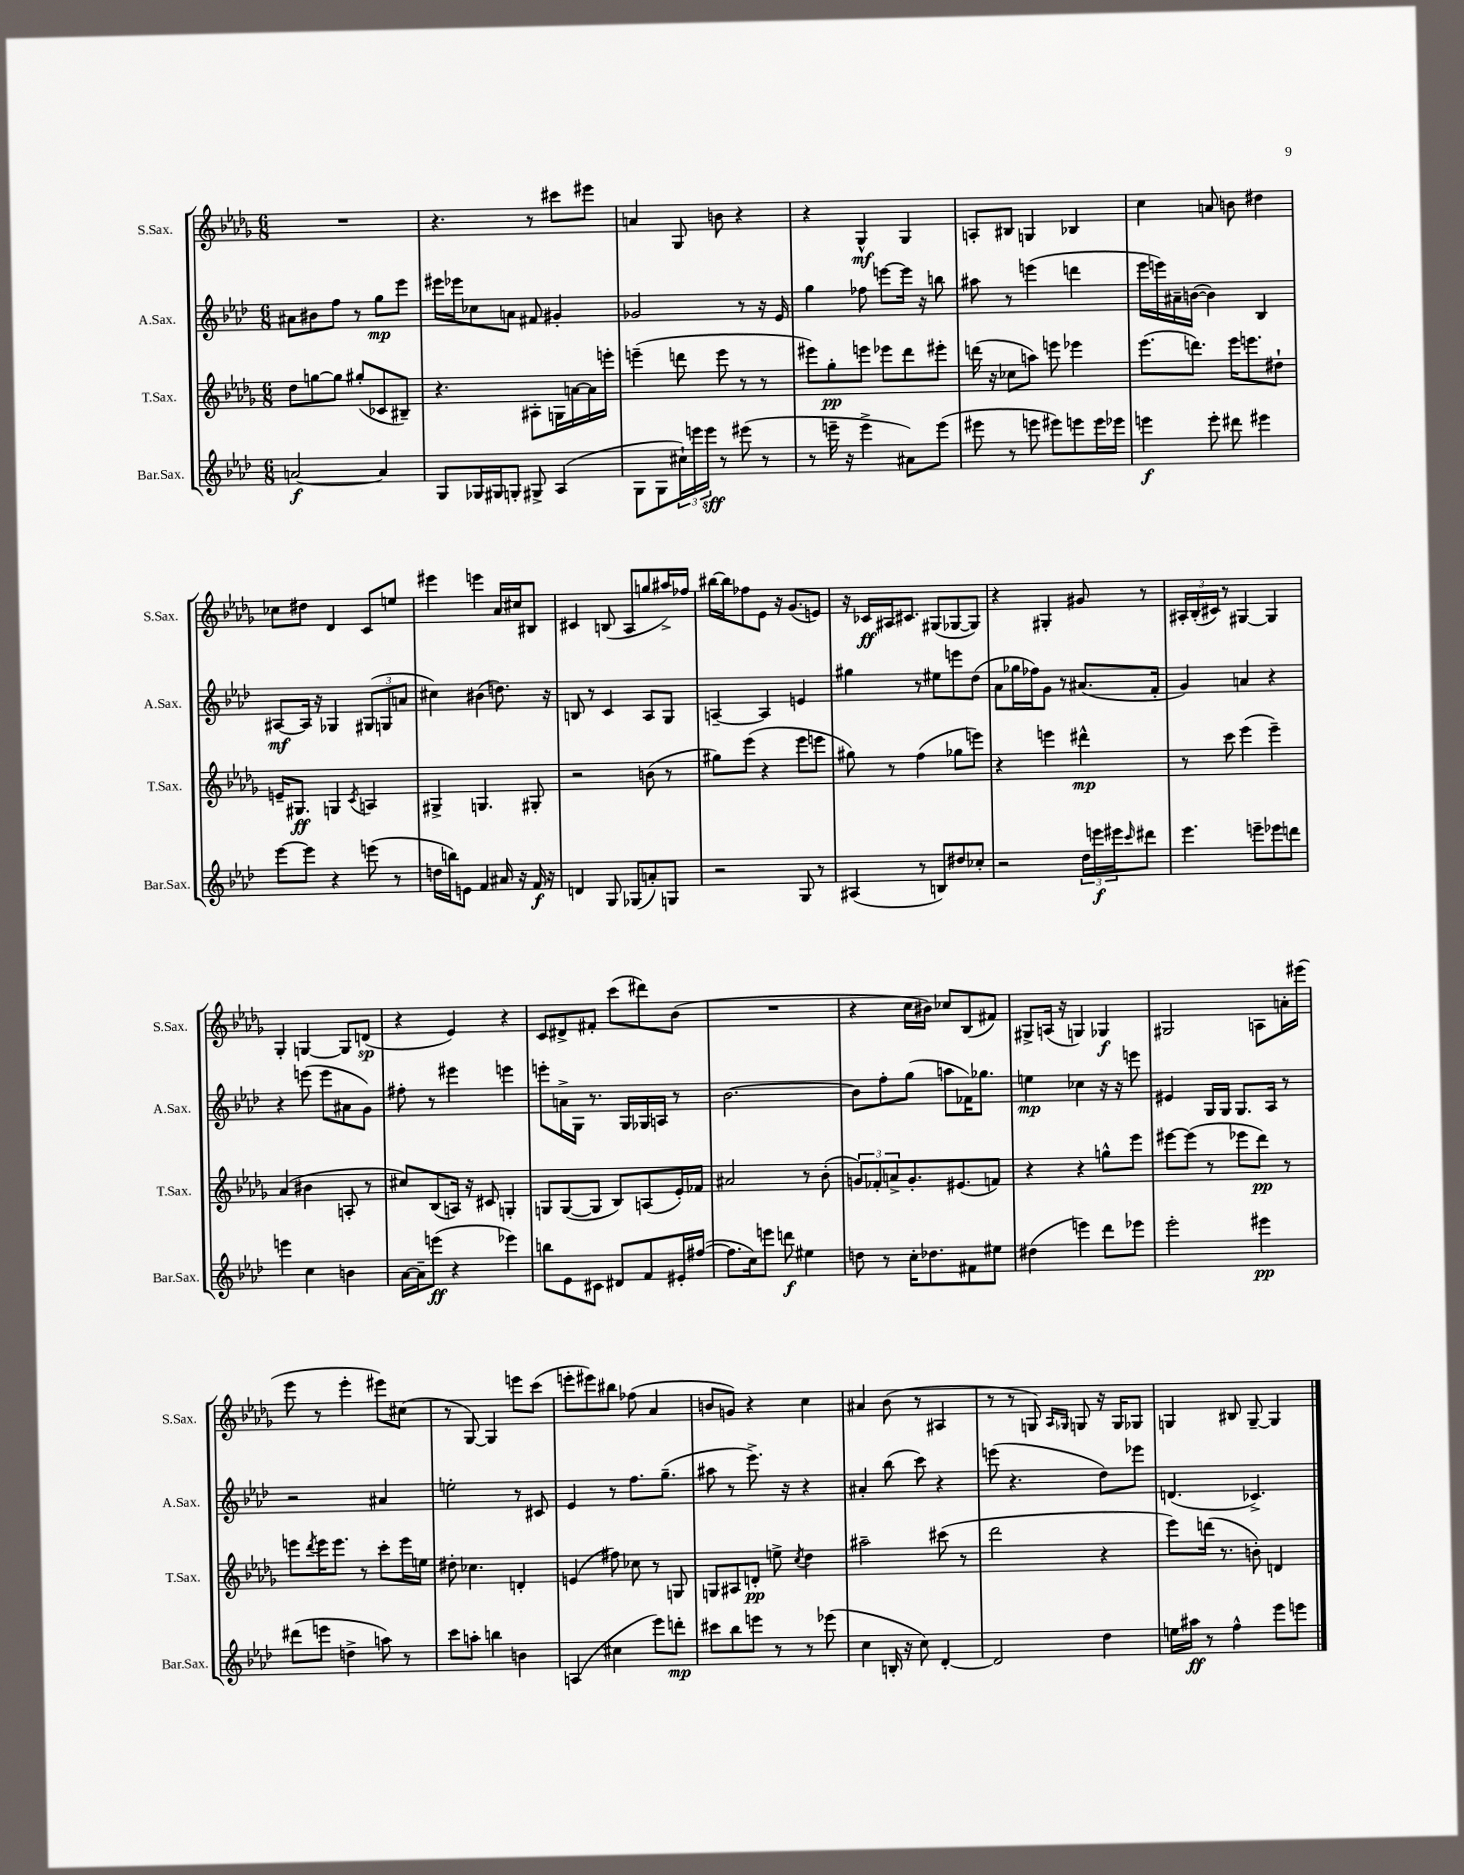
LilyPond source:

<<
\new StaffGroup <<
\new Staff = "s0" \with { instrumentName = "S.Sax." shortInstrumentName = "S.Sax." } {
    \clef treble \key des \major \numericTimeSignature \time 6/8
    R2. |
    r4. r8 cis'''8 eis'''8 |
    a'4 ges8 b'8 r4 |
    r4 ges4-^\mf ges4 |
    a8-. bis8 g4 bes4 |
    c''4 a'8 b'8 dis''4 |
    ces''8 dis''8 des'4 c'8 e''8 |
    eis'''4 e'''4 aes'16 cis''16 bis8 |
    cis'4 b8( aes8 g''8 ais''16->) fes''16 |
    bis''16~ bis''16 fes''8 ees'8 r16 ges'8.( e'8) |
    r16 ces'16\ff ais16 cis'8. gis8( ges8~ ges8) |
    r4 gis4-. gis'8 r8 |
    \tuplet 3/2 { ais16-. bes16-.( cis'16) } r8 gis4~ gis4 |
    ges4-. g4~ g8 d'8\sp( |
    r4 ees'4) r4 |
    c'8 dis'8-> fis'8-. c'''8( dis'''8) bes'8( |
    R2. |
    r4 c''16 bis'16) ces''8 bes8( fis'8) |
    gis8-> a16( r16 g4) ges4\f |
    gis2 a8 a'16-. eis'''16( |
    ees'''8 r8 ees'''4-. eis'''8) cis''8( |
    r8 ges8~) ges4 e'''8 c'''8( |
    e'''8-. eis'''8) bis''8 fes''8( aes'4 |
    b'8 g'8) r4 c''4 |
    ais'4 bes'8( r8 ais4 |
    r8 r8 g8) \grace { aes16 ges16 } g8 r16 g16 ges8 |
    g4 bis8 g8~-- g4 \bar "|." |
}
\new Staff = "s1" \with { instrumentName = "A.Sax." shortInstrumentName = "A.Sax." } {
    \clef treble \key aes \major \numericTimeSignature \time 6/8
    ais'8 bis'8 f''8 r8 g''8\mp ees'''8 |
    eis'''16 ees'''16 ces''8 a'8 fis'8 gis'4-. |
    ges'2 r8 r16 ees'16 |
    g''4 fes''8 e'''8~ e'''16 r16 b''8 |
    ais''8 r8 e'''4( d'''4 |
    ees'''16 e'''16) ais'16-- b'16~( b'4) bes4 |
    ais8~\mf ais16 r16 ges4 \tuplet 3/2 { gis8( g8 a'8 } |
    cis''4) bis'4( d''8.) r16 |
    b8 r8 c'4 aes8 g8 |
    a4~-- a4 e'4 |
    gis''4 r8 eis''8 e'''8 des''8( |
    aes'8 ges''16 fes''16) g'8 r8 ais'8.( f'16-. |
    g'4) a'4 r4 |
    r4 e'''8( e'''8 ais'8 g'8) |
    fis''8-. r8 eis'''4 e'''4 |
    e'''8-. a'16-> g16 r8. g16 ges16 a16 r8 |
    bes'2.~ |
    bes'8 f''8-. g''8( a''8 fes'16) ges''8. |
    e''4\mp ces''4 r16 r16 e'''8 |
    eis'4 g16 g16 g8. aes16 r8 |
    r2 ais'4 |
    e''2-. r8 cis'8 |
    ees'4 r8 f''8. g''8.--( |
    ais''8 r8 ees'''8.->) r16 r4 |
    ais'4-. bes''8( c'''8) r4 |
    e'''8( r4. des''8) ees'''8 |
    d'4.( ces'4.->) \bar "|." |
}
\new Staff = "s2" \with { instrumentName = "T.Sax." shortInstrumentName = "T.Sax." } {
    \clef treble \key des \major \numericTimeSignature \time 6/8
    des''8 g''8~ g''8 gis''8-.( ces'8 bis8--) |
    r4. ais8-. g16 a'16~ a'16 e'''16-. |
    e'''4--( d'''8 e'''8 r8 r8 |
    eis'''8) ges''8-.\pp e'''8 ees'''8 des'''8 eis'''8-. |
    d'''16( r16 ces''8 a''8) e'''8 ees'''4 |
    ees'''8.( d'''8.) ees'''16 e'''8. dis''8-! |
    e'16-- gis8.\ff g4 \acciaccatura { c'8 } a4 |
    gis4-> g4. gis8-. |
    r2 b'8( r8 |
    gis''8) ees'''8( r4 ees'''8 e'''8 |
    gis''8) r8 f''4( ges''8 e'''8) |
    r4 e'''4 dis'''4-^\mp |
    r8 c'''8 ees'''4( ees'''4--) |
    aes'4( bis'4 a8-. r8 |
    cis''8) bes8( a16) r16 cis'8 g4-. |
    g8 g8~( g8 bes8) a8( ees'16-.) fes'16 |
    ais'2 r8 bes'8-.( |
    \tuplet 3/2 { g'8) fes'8-. a'8-> } g'8.-. eis'8.( f'8) |
    r4 r4 g''8-^ ees'''8 |
    eis'''8~ eis'''8( r8 ees'''8 des'''8\pp) r8 |
    e'''8 \acciaccatura { des'''8 } e'''16 e'''8. r8 c'''8-. e'''16 e''16 |
    dis''8-. ces''4. d'4-. |
    e'4( fis''8) ces''8 r8 g8 |
    g8 ais8 d'8-.\pp e''8-> \acciaccatura { c''8 } des''4 |
    ais''2-- cis'''8( r8 |
    des'''2 r4 |
    ees'''8) d'''16( r8. b'8-.) d'4 \bar "|." |
}
\new Staff = "s3" \with { instrumentName = "Bar.Sax." shortInstrumentName = "Bar.Sax." } {
    \clef treble \key aes \major \numericTimeSignature \time 6/8
    a'2~\f a'4 |
    g8 ges16 gis16 g8-. gis8-> aes4( |
    g8 g8 \tuplet 3/2 { cis''16-!) e'''16 e'''16\sff } r8 eis'''8( r8 |
    r8 e'''16-- r16 e'''4-> ais'8) e'''8( |
    eis'''8 r8 e'''8 eis'''8) e'''8 e'''16 ees'''16 |
    e'''4\f e'''8-. dis'''8 eis'''4 |
    ees'''8~ ees'''8 r4 e'''8( r8 |
    d''16 b''16) e'8 f'4 ais'16 r16 f'16\f r16 |
    d'4 g8 ges8( a'8-.) g8 |
    r2 g8 r8 |
    ais4( r8 b8) dis''8 ces''8-. |
    r2 \tuplet 3/2 { des''16 e'''16\f eis'''16 } \grace { c'''16 } dis'''8 |
    ees'''4. e'''8-- ees'''8 d'''8 |
    e'''4 c''4 b'4 |
    aes'16~ aes'16-- e'''8\ff( r4 ees'''4) |
    b''8 ees'8 cis'8 dis'8 f'8 eis'16-. fis''16~( |
    fis''8. c''16) e'''8 d'''8\f eis''4 |
    d''8 r8 c''16-. des''8. fis'8 eis''8 |
    dis''4( e'''4) des'''8 ees'''8 |
    ees'''2-. eis'''4\pp |
    dis'''8( e'''8 d''4-> a''8) r8 |
    c'''8 a''8-. b''4 b'4 |
    a4( cis''4 ees'''8) d'''8-.\mp |
    cis'''8 bes''8 e'''8 r8 r8 ees'''8( |
    c''4 b16-. r16 c''8) des'4~-. |
    des'2 des''4 |
    e''16 ais''16\ff r8 f''4-^ ees'''8 e'''8 \bar "|." |
}
>>
>>
\layout { \context { \Score \remove "Bar_number_engraver" } }
